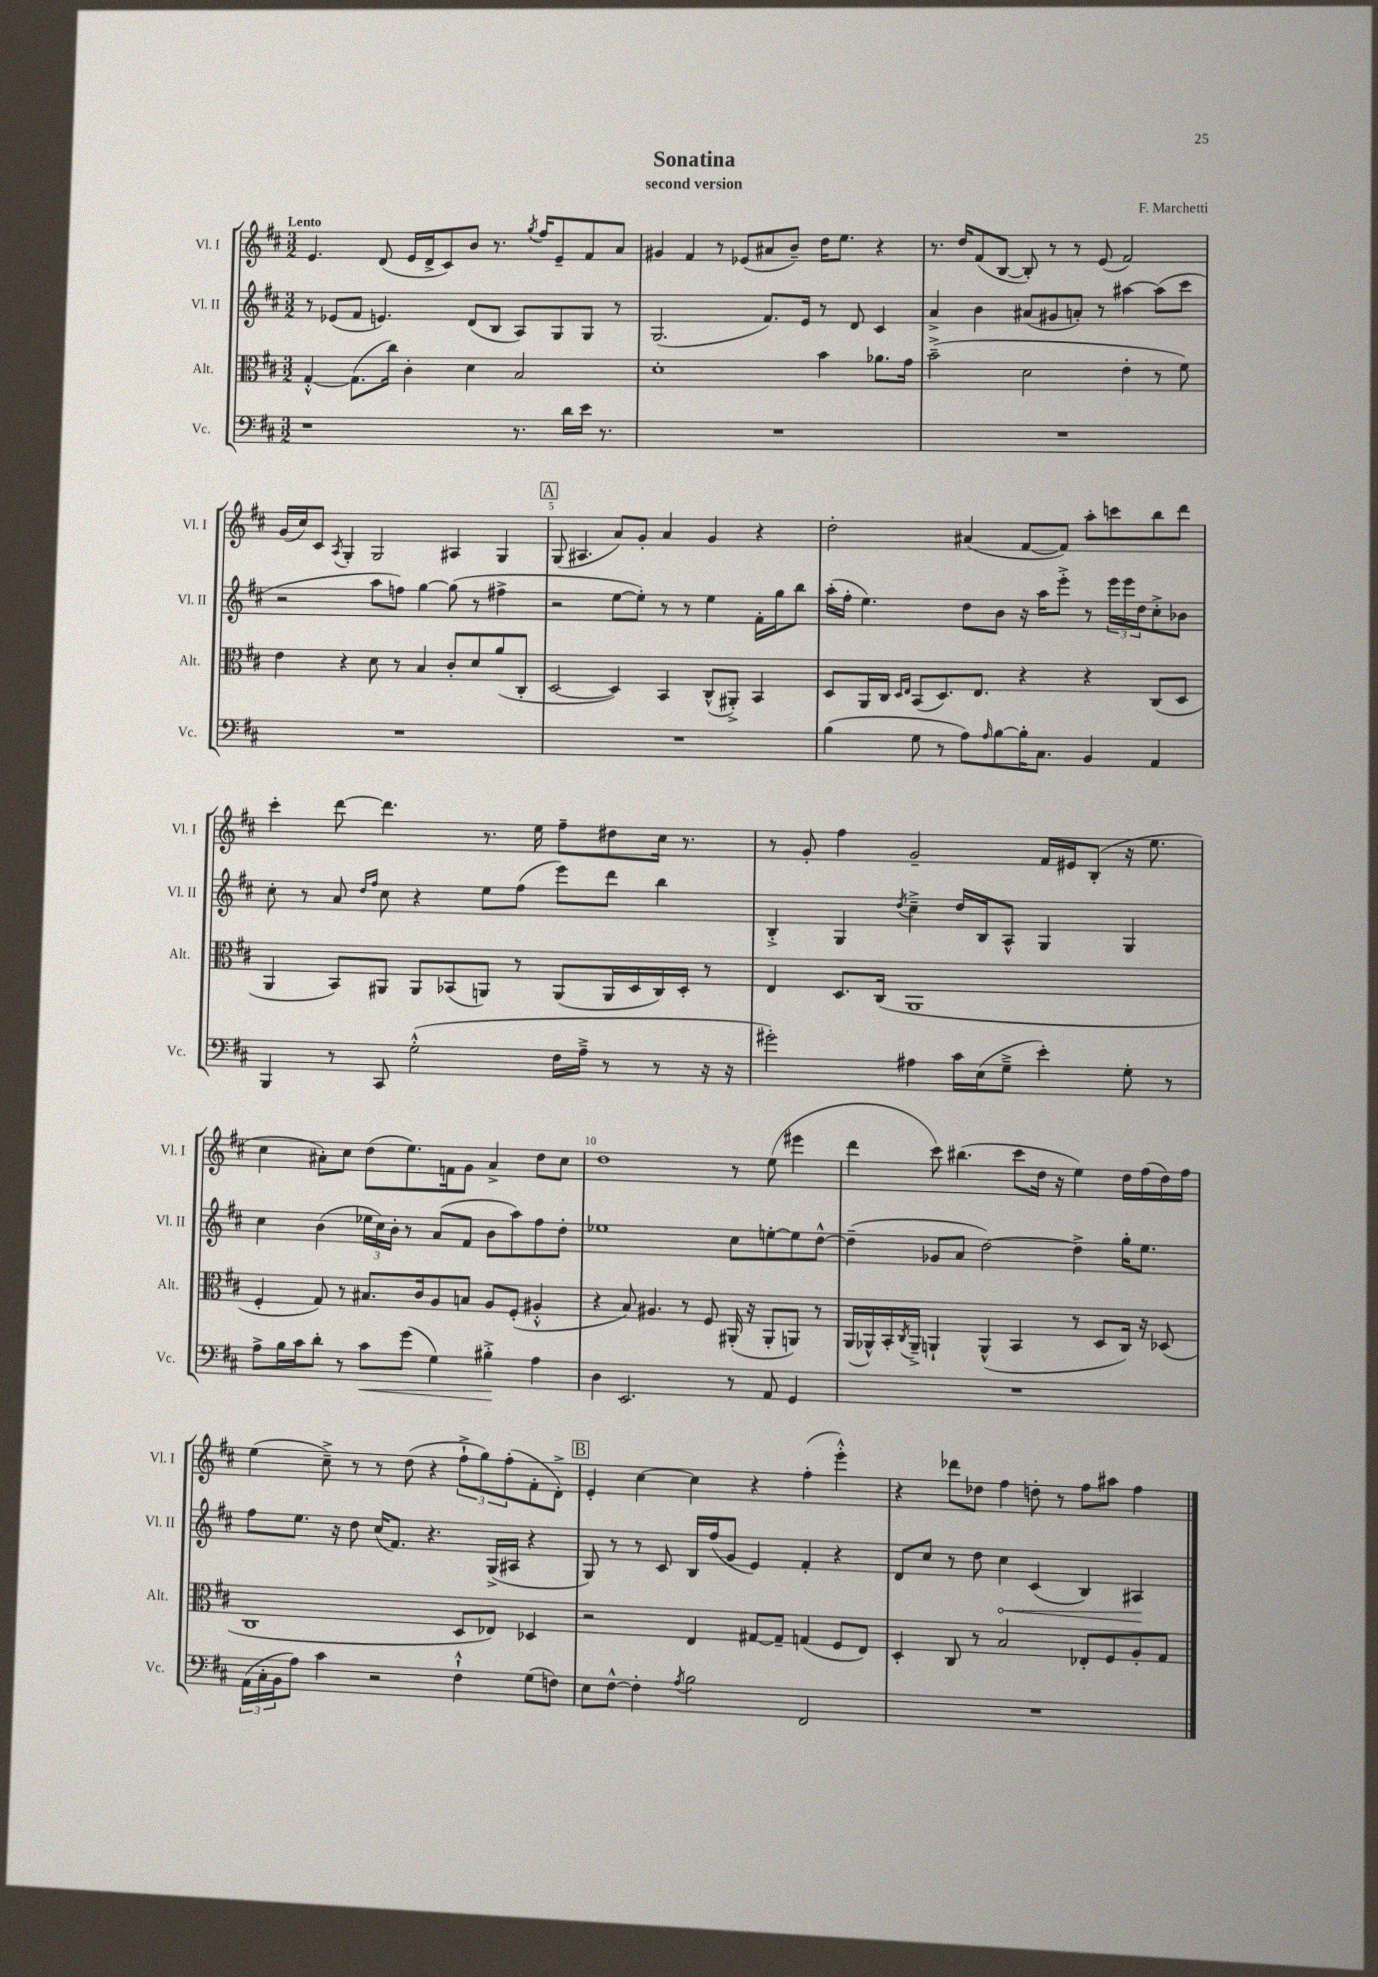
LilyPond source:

\header { title = "Sonatina" composer = "F. Marchetti" subtitle = "second version" }
<<
\new StaffGroup <<
\new Staff = "s0" \with { instrumentName = "Vl. I" shortInstrumentName = "Vl. I" } {
    \clef treble \key d \major \numericTimeSignature \time 3/2 \tempo "Lento"
    e'4. d'8( e'16 d'16-> cis'8) b'8 r8. \acciaccatura { g''8 } fis''16 e'8-- fis'8 a'8 |
    gis'4 fis'4 r8 ees'8( ais'8 b'8--) d''16 e''8. r4 |
    r8. d''16 fis'8( b8~ b8-.) r8 r8 e'8( fis'2) |
    g'16( cis''16) cis'8 \acciaccatura { a8 } g4-. g2 ais4 g4 |
    \mark \markup { \box "A" } g8( ais4. a'8) g'8-. a'4 g'4 r4 |
    d''2-. ais'4( fis'8~ fis'8) a''8-. c'''8 b''8 d'''8 |
    cis'''4-. d'''8~ d'''4. r8. e''16 fis''8-- dis''8 cis''16 r8. |
    r8 g'8-. fis''4 g'2-- fis'16 eis'16 b8-.( r16 e''8. |
    cis''4 ais'8-.) cis''8 d''8( e''8.) f'16 g'8 ais'4-> d''8 cis''8 |
    d''1 r8 e''8( eis'''4 |
    d'''4 cis'''8) bis''4.( cis'''8 d''16 r16 e''4) d''16 fis''16( d''16) fis''16 |
    e''4( cis''8--->) r8 r8 d''8( r4 \tuplet 3/2 { fis''8-!-> g''8) fis''8-.( } fis'8-. d'8-.->) |
    \mark \markup { \box "B" } e'4-. cis''4~ cis''4 r4 fis''4-.( e'''4-.-^) |
    r4 des'''8 des''8 fis''4 d''8-. r8 fis''8 ais''8 fis''4 \bar "|." |
}
\new Staff = "s1" \with { instrumentName = "Vl. II" shortInstrumentName = "Vl. II" } {
    \clef treble \key d \major \numericTimeSignature \time 3/2
    r8 ees'8( fis'8 e'4.) d'8( b8 a8) g8 g8 r8 |
    g2.( fis'8.) e'16 r8 d'8 cis'4 |
    a'4-> b'4 ais'8( gis'8 a'8-.) r8 ais''4~ ais''8( cis'''8 |
    r2 a''8 f''8) g''4~ g''8( r8 fis''4-> |
    \mark \markup { \box "A" } r2 e''8~ e''8-.) r8 r8 e''4 fis'16-. g''16 b''8 |
    a''16-.( fis''16-. e''4.) d''8 b'8 r16 a''16 e'''8-.-> r8 \tuplet 3/2 { e'''16 e'''16 d''16 } cis''8-.-> bes'8 |
    cis''8-. r8 a'8 \grace { d''16 fis''16 } cis''8 r4 e''8 fis''8( e'''8) d'''8 b''4 |
    b4-.-> g4 \acciaccatura { d''8 } cis''4---> d''16 b16 a8-^ g4 g4 |
    cis''4 b'4( \tuplet 3/2 { ees''16 cis''16) b'16-. } r8 a'8( fis'8 b'8 a''8) fis''8 d''8-. |
    ees''1 cis''8 e''8~-. e''8 d''8~-^ |
    d''4--( ges'8 a'8 d''2~) d''4-> g''16-. e''8. |
    fis''8 e''8. r16 d''8 cis''16( fis'8.) r4. g16->( ais16 r4 |
    \mark \markup { \box "B" } g8) r8 r8 cis'8 b16 fis''16( g'8 e'4) fis'4-. r4 |
    d'8 cis''8 r8 d''8 \once \override Hairpin.circled-tip = ##t cis''4\< cis'4( b4) ais4\! \bar "|." |
}
\new Staff = "s2" \with { instrumentName = "Alt." shortInstrumentName = "Alt." } {
    \clef alto \key d \major \numericTimeSignature \time 3/2
    g4~-.-^ g8.( cis''16) cis'4-. d'4 b2 |
    d'1-. b'4 aes'8. g'16 |
    b'2--->( d'2 e'4-. r8 fis'8) |
    e'4 r4 d'8 r8 b4 cis'8-. d'8 a'8( cis8-. |
    \mark \markup { \box "A" } d2~ d4) b,4 cis8-^( ais,8-.->) b,4 |
    d8 a,16 cis16 \grace { d16 e16 } b,8( d8.) e8. r4 r4 cis8( d8 |
    a,4 b,8) ais,8 ais,8 bes,8( a,8) r8 a,8( a,16 d16 cis16) d16-. r8 |
    e4 d8. cis16( a,1 |
    fis4-. g8) r8 bis8. cis'16 a8 b8 a8 fis8-.( ais4-.-^ |
    r4 b8) ais4. r8 fis8 ais,16-.( r16 ais,8-. a,8) r8 |
    a,16( aes,16-^) b,16-. \acciaccatura { cis8 } aes,16---> a,4-! a,4-^( b,4 r8 d8 cis16) r16 des8( |
    cis1 d8 ees8) des4 |
    \mark \markup { \box "B" } r2 e4 gis8~ gis8-- g4( fis8 e8) |
    d4-. cis8 r8 b2 ees8-. fis8 a8-. g8 \bar "|." |
}
\new Staff = "s3" \with { instrumentName = "Vc." shortInstrumentName = "Vc." } {
    \clef bass \key d \major \numericTimeSignature \time 3/2
    r1 r8. d'16 e'16 r8. |
    R1. |
    R1. |
    R1. |
    \mark \markup { \box "A" } R1. |
    b4( g8 r8 a8) \grace { a16 } b8~ b16-. cis8. b,4 a,4 |
    b,,4 r8 cis,8 g2-.-^( fis16 a16---> r8 r8 r16 r16 |
    gis'2-.) ais4 cis'16 e16( g8---> e'4-.) g8-. r8 |
    a8-> b16 cis'16 d'8-. r8 cis'8\< g'8( g4) bis4-.->\! a4 |
    d4 e,2. r8 a,8 g,4 |
    R1. |
    \tuplet 3/2 { a,16( cis16-. b,16 } a8) cis'4 r2 fis4-!-^ g8( f8) |
    \mark \markup { \box "B" } e8 fis8~-^ fis4-. \acciaccatura { a8 } b2 fis,2 |
    R1. \bar "|." |
}
>>
>>
\layout { \context { \Score \override BarNumber.break-visibility = ##(#f #t #t) barNumberVisibility = #(every-nth-bar-number-visible 5) } }
